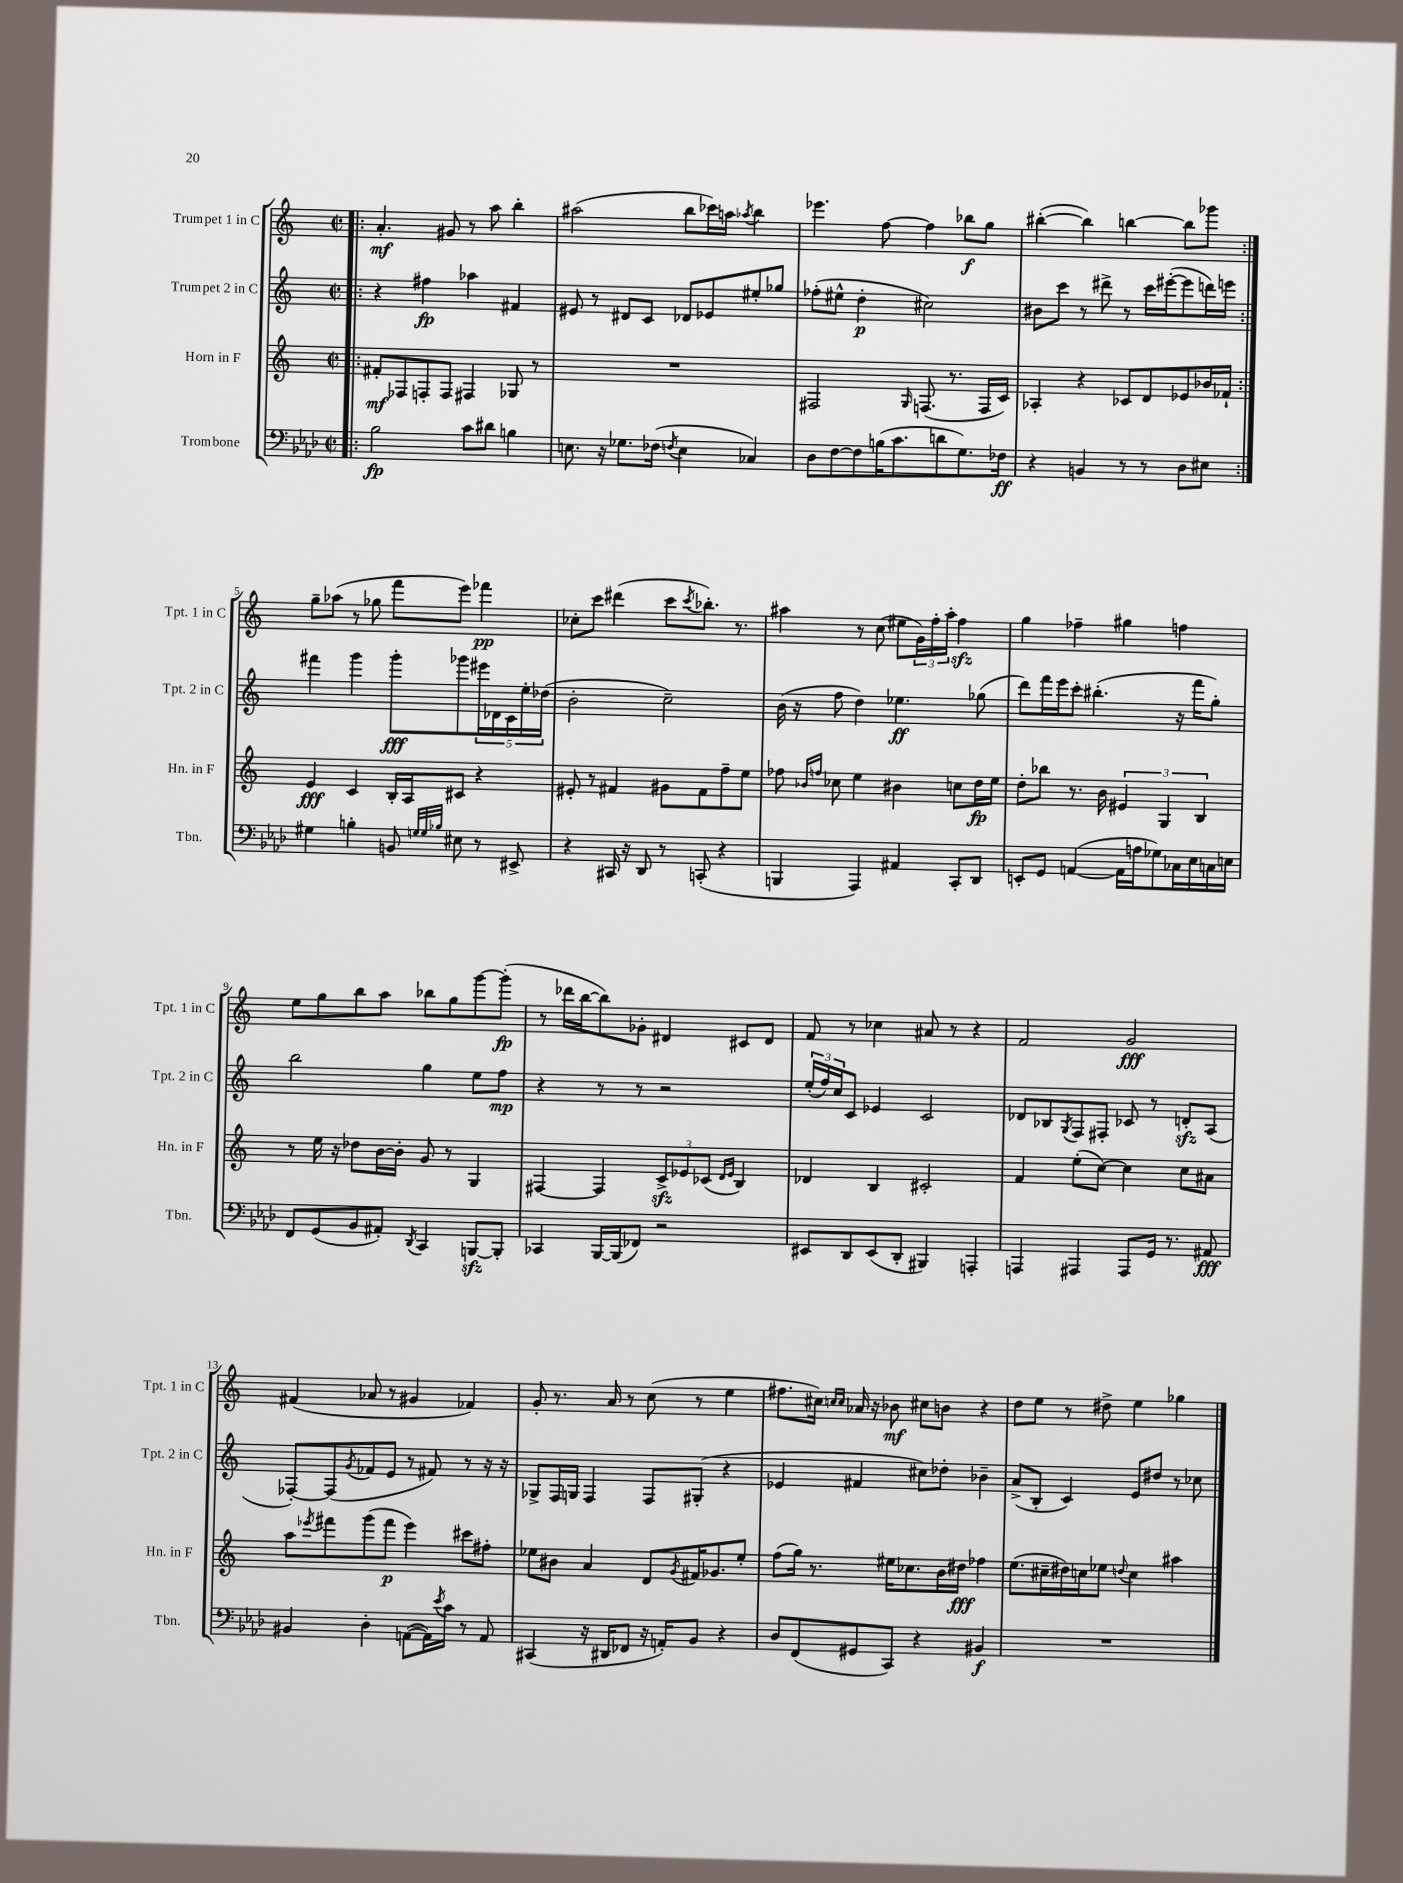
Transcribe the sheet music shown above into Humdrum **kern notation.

**kern	**kern	**kern	**kern
*staff4	*staff3	*staff2	*staff1
*clefF4	*clefG2	*clefG2	*clefG2
*k[b-e-a-d-]	*k[]	*k[]	*k[]
*M2/2	*M2/2	*M2/2	*M2/2
*met(c|)	*met(c|)	*met(c|)	*met(c|)
=!|:	=!|:	=!|:	=!|:
2B-	8f#'	4r	4.a'
.	8F-	.	.
.	8F'	4ff#	.
.	8F	.	8g#
8c	4F#	4aa-	8r
8d#	.	.	8aa
4B	8G-	4f#	4bb'
.	8r	.	.
=	=	=	=
8.E	1r	8e#	(2aa#
.	.	8r	.
16r	.	.	.
8.G-	.	8d#	.
.	.	8c	.
(16F-	.	.	.
8qF	.	.	.
4E	.	8d-	8bb
.	.	8e-	16ccc-)
.	.	.	16aa
.	.	.	8qaa-
4C-)	.	8ee#'	4bb
.	.	8gg-	.
=	=	=	=
8D-	2F#	(8ff-'	4.eee-
[8F	.	8ee#^^	.
8F]	.	4dd'	.
(16B	.	.	[8ff
8.c	.	.	.
.	16qqG	.	.
.	(8.F	2cc#)	4ff]
8d	.	.	.
.	8.r	.	.
8.G)	.	.	8bb-
.	16F	.	8gg
16F-	16c)	.	.
=	=	=	=
4r	4A-'	8b#	([4bb#'
.	.	8ccc	.
4BB	4r	8r	4bb#])
.	.	8ddd#^	.
8r	8c-	8r	[4bb
8r	8d	16ccc	.
.	.	([16eee#'	.
8D-	8e-	8eee#]	8bb]
8E#	16b-	16ddd)	8ggg-
.	16f-`	16eee	.
=:|!	=:|!	=:|!	=:|!
4G#	4e	4fff#	8gg~
.	.	.	(8aa-
4B'	4c	4ggg	8r
.	.	.	8gg-
8BB	16B'	8ggg'	8fff
.	16A	.	.
32qqG	.	.	.
32qqG	.	.	.
32qqB-	.	.	.
8E#	8c#	8ggg-	8eee)
8r	4r	20eee#	4fff-
.	.	20d-	.
.	.	20c	.
8EE#^	.	.	.
.	.	20ee'	.
.	.	(20dd-	.
=	=	=	=
4r	8e#'	2b'	8cc-'
.	8r	.	8ccc
16CC#	4f#	.	(4ddd#
16r	.	.	.
8DD-	.	.	.
8r	8g#	2cc~)	8ccc
.	.	.	8qccc
(8CC'	8f#	.	8.bb-')
4r	8ff~	.	.
.	.	.	8.r
.	8ee	.	.
=	=	=	=
4BBB	8ff-	(16b	4aa#
.	.	16r	.
.	16qqb-	.	.
.	16qqff	.	.
.	8cc-	8ff	.
4AAA-)	4ee	4dd)	8r
.	.	.	(8cc
4AA#	4b#	4.ee-	8ee#
.	.	.	24g)
.	.	.	24ff'
.	.	.	24aa#'
8CC'	8cc	.	4ff
8DD-	16dd	(8gg-	.
.	16ee	.	.
=	=	=	=
8EE'	8dd'	8ddd)	4gg
8GG	8bb-	16fff	.
.	.	16eee	.
([4AA	8.r	8ccc'	4ff-~
.	.	(4.bb#'	.
.	16b	.	.
16AA]	6e#	.	4gg#
16A	.	.	.
8G-)	.	.	.
.	6G	.	.
16C-	.	16r	4ff
16E-	.	16fff	.
.	6B	.	.
16C	.	8gg')	.
16E	.	.	.
=	=	=	=
8FF	8r	2bb	8ee
(8GG	16ee	.	8gg
.	16r	.	.
8BB-	8dd-	.	8bb
8AA#')	[16b	.	8aa
.	16b']	.	.
8qDD-	.	.	.
4CC	8g	4gg	8bb-
.	8r	.	8gg
[8BBB	4G	8ee	[8ggg
8BBB']	.	8ff	(8ggg']
=	=	=	=
4CC-	[4F#	4r	8r
.	.	.	16ddd-
.	.	.	[16bb
[16BBB-	4F#]	8r	8bb])
(16BBB-]	.	.	.
8FF-)	.	8r	8g-'
2r	12c^	2r	4d#
.	12e-	.	.
.	(12c-	.	.
.	16qqd	.	.
.	16qqe-	.	.
.	4B)	.	8c#
.	.	.	8d#
=	=	=	=
8EE#	4d-	(24ee'	8f
.	.	24ff)	.
.	.	24cc	.
8DD-	.	8c	8r
(8EE#	4B	4e-	4cc-
8DD-'	.	.	.
4BBB#)	2c#'	2c	8a#
.	.	.	8r
4AAA'	.	.	4r
=	=	=	=
4AAA	4f	8d-	2f
.	.	8B-	.
.	.	8qG	.
4AAA#	(8ee'	8F	.
.	[8cc)	8F#'	.
8AAA#	4cc]	8c-	2g
16GG	.	8r	.
8.r	.	.	.
.	8cc	8d'	.
8AA#	8a#	(8A	.
=	=	=	=
4BB#	8aa	[8F-')	(4f#
.	8qeee-	.	.
.	8fff#	(8F-]	.
.	.	8qg	.
4D-'	(8ggg	8f-	8a-
.	8fff#	8e	8r
([8AA	4eee-)	8r	4g#
16AA])	.	8f#)	.
8qe-	.	.	.
16c	.	.	.
8r	8ccc#	8r	4f-)
8AA	8ff#'	16r	.
.	.	16r	.
=	=	=	=
(4CC#	8ee-	8G-^	8g'
.	8b#	16F	8.r
.	.	16G	.
16r	4a	4F	.
16DD#	.	.	16a
8FF-	.	.	8r
16r	8d	8F	(8cc
16AA')	.	.	.
.	8qg	.	.
8BB-	16f#	(8G#'	8r
.	8.g-	.	.
4r	.	4r	4ee
.	8ee-'	.	.
=	=	=	=
8D-	(8ff	4e-	8.ff#
(8FF	16gg)	.	.
.	8.r	.	16cc#)
.	.	.	16qqcc
.	.	.	16qqcc
8GG#	.	4f#	16a-
.	.	.	16r
8CC)	16ee#	.	8b-
.	8.cc-	.	.
4r	.	8cc#)	8cc#
.	16b	8dd-'	8b
.	16dd#	.	.
4BB#	4ff-	4b-~	4r
=	=	=	=
1r	(8.ee	(8a^	8dd
.	.	8B'	8ee
.	16cc#~	.	.
.	16dd#)	4c)	8r
.	16cc	.	.
.	8ee-	.	8dd#^
.	8qqdd	.	.
.	4cc	8e	4ee
.	.	8dd#	.
.	4aa#	8r	4gg-
.	.	8cc-	.
==	==	==	==
*-	*-	*-	*-
